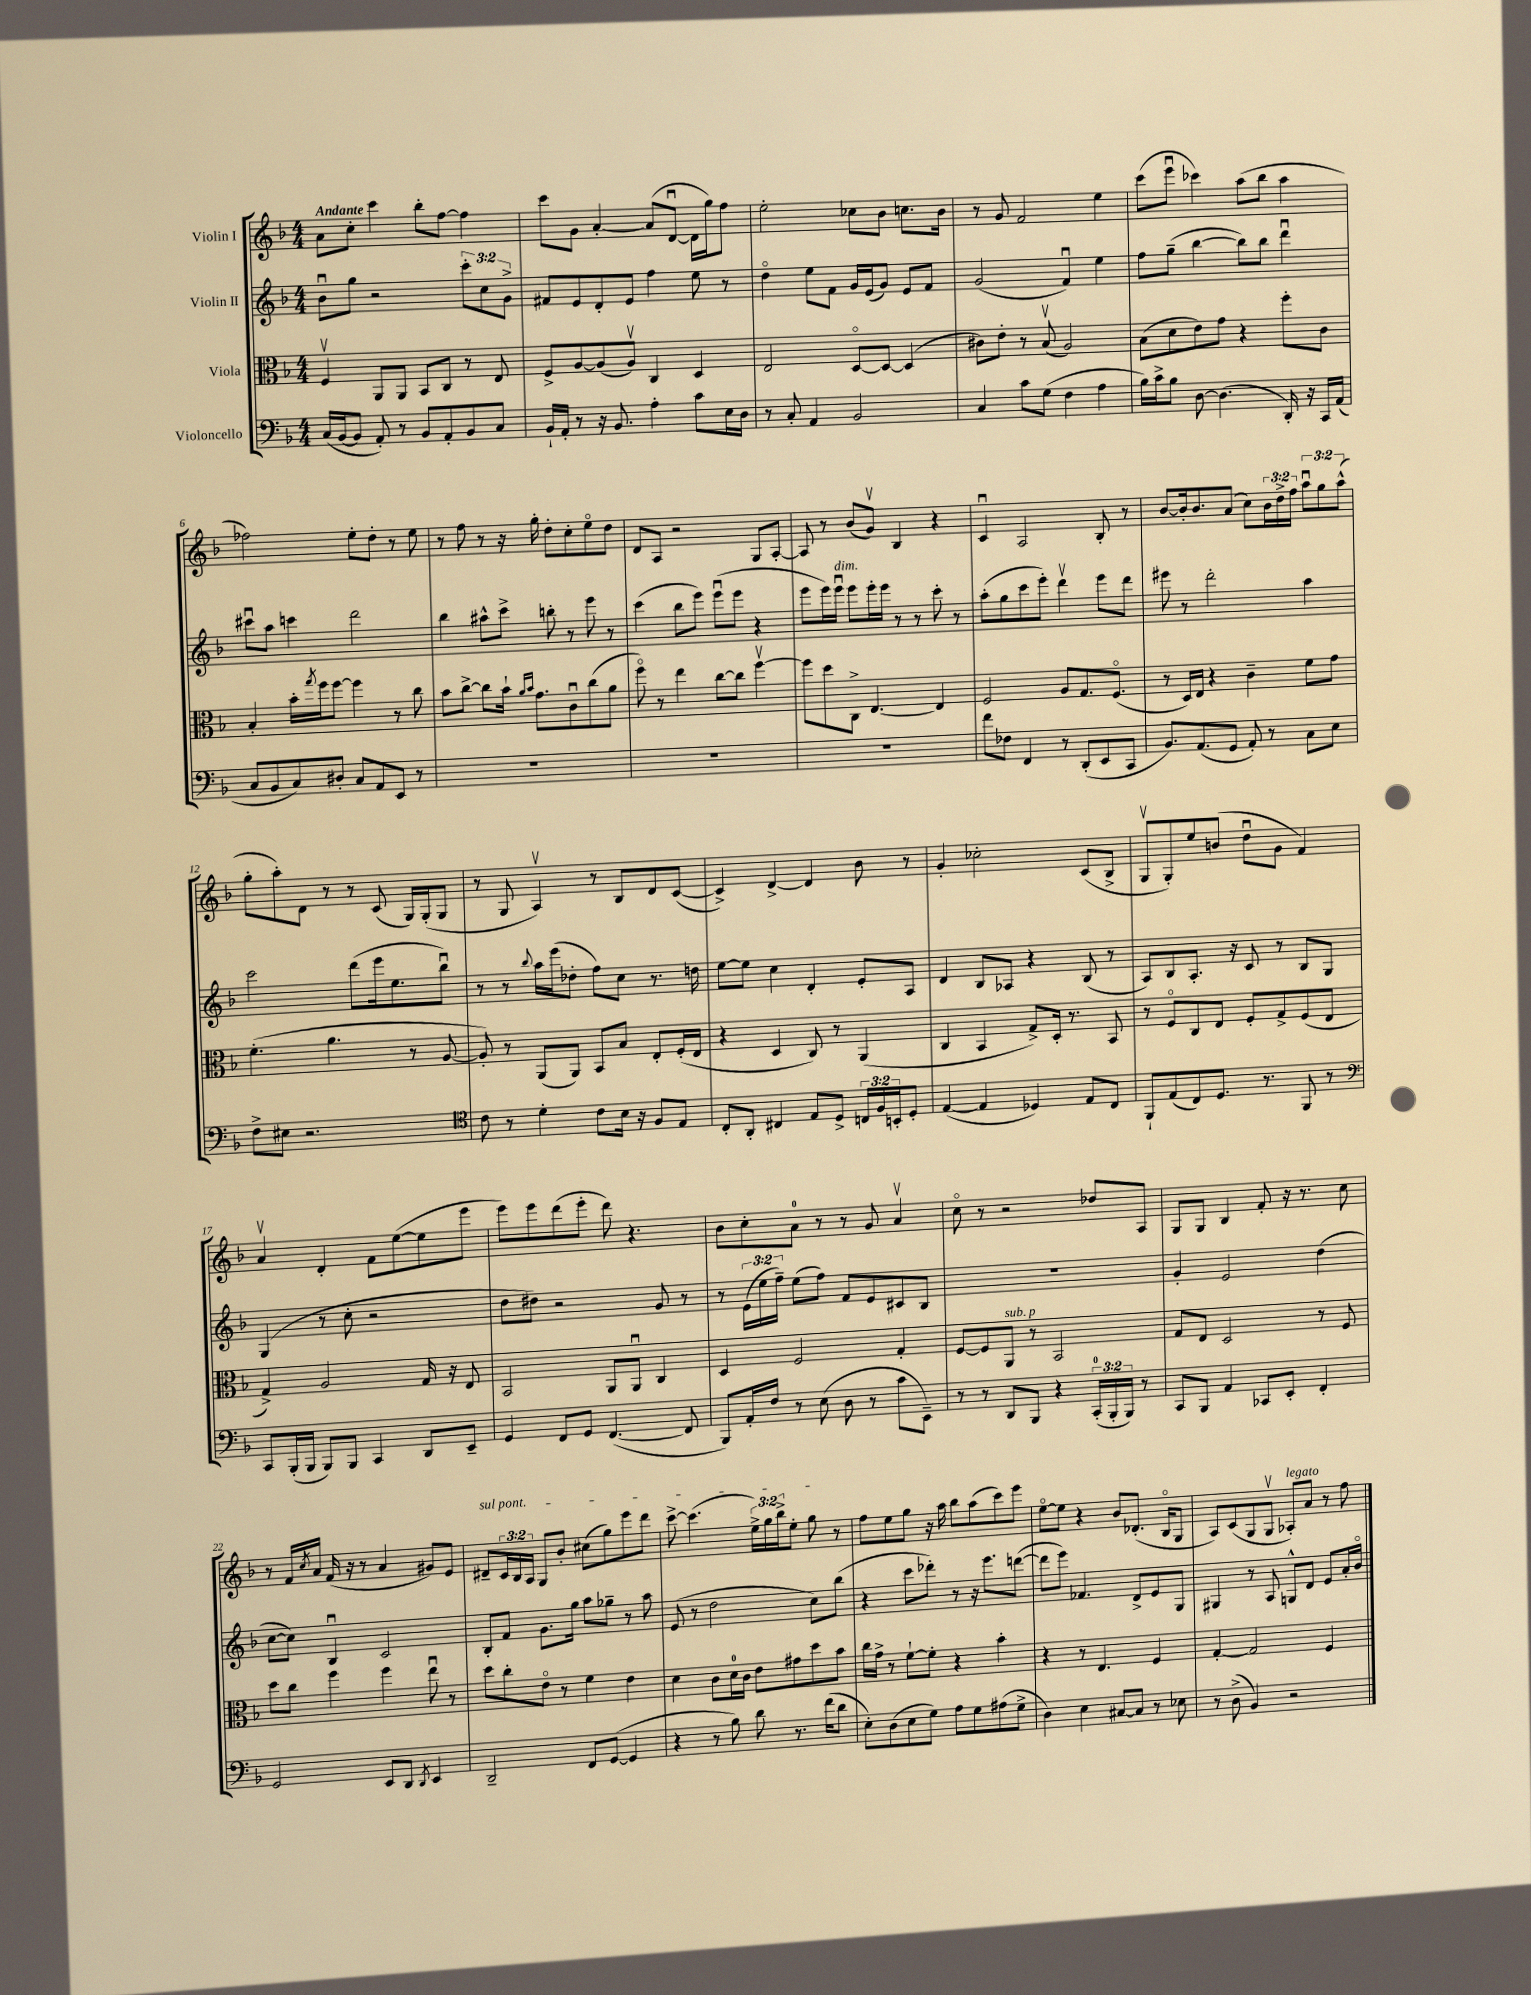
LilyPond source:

<<
\new StaffGroup <<
\new Staff = "s0" \with { instrumentName = "Violin I" } {
    \clef treble \key f \major \numericTimeSignature \time 4/4 \override Staff.TupletNumber.text = #tuplet-number::calc-fraction-text \tempo "Andante"
    a'8 c''8-. c'''4 bes''8-. f''8~ f''4 |
    c'''8 g'8 a'4~-. a'8( d'8~\downbow d'16 g''16) f''8 |
    e''2-. ces''8 bes'8 c''8. bes'16 |
    r8 g'8 f'2 e''4 |
    c'''8( e'''8\downbow ces'''4) a''8( bes''8 a''4 |
    fes''2) e''8-. d''8-. r8 e''8 |
    r8 f''8 r8 r16 g''16-. d''8-. c''8-. e''8\flageolet d''8 |
    d'8 a8 r2 g8 a8~-. |
    a8 r8 bes'8( g'8\upbow) bes4 r4 |
    c'4\downbow a2 bes8-. r8 |
    bes'8~ bes'16-. bes'8. a'8( c''8) \tuplet 3/2 { bes'16 d''16-> f''16 } \tuplet 3/2 { a''8\downbow g''8 a''8-^( } |
    g''8-. a''8-.) d'8 r8 r8 c'8( g16) g16-.( g8 |
    r8 g8 a4\upbow) r8 bes8 d'8 c'8~( |
    c'4->) d'4~-> d'4 bes'8 r8 |
    g'4-. ces''2-. c'8( bes8-> |
    g8\upbow g8-.) e''8 b'8( d''8\downbow g'8 f'4) |
    a'4\upbow d'4-. f'8 e''8~( e''8 e'''8 |
    e'''8) e'''8 d'''8( e'''8-. d'''8) r4. |
    bes'8 c''8-. a'8-0 r8 r8 g'8 a'4\upbow |
    c''8\flageolet r8 r2 des''8 a8 |
    g8 g8 bes4 f'8-. r16 r8. c''8 |
    r8 f'16 \acciaccatura { c''8 } a'16 f'16( r16 r8 a'4 gis'8) e'8 |
    \once \override TextSpanner.bound-details.left.text = \markup { \italic "sul pont." } dis'8--\startTextSpan \tuplet 3/2 { c'16 bes16 a16 } g8 bes'8-. cis''8( g''8) e'''8 d'''8 |
    c'''8~-> c'''4.( \tuplet 3/2 { e''16->) g''16 bes''16-> } e''8-. g''8\stopTextSpan r8 |
    f''8 e''8 g''8 r16 a''16 bes''8 a''8( c'''8) e'''8 |
    e''8~\flageolet e''8 r4 bes'8 des'8.-.( bes16\flageolet g8 |
    a8) c'8( g8 g8\upbow aes8-.^\markup { \italic "legato" }) a'8 r8 f''8 \bar "|." |
}
\new Staff = "s1" \with { instrumentName = "Violin II" } {
    \clef treble \key f \major \numericTimeSignature \time 4/4 \override Staff.TupletNumber.text = #tuplet-number::calc-fraction-text
    bes'8\downbow g''8 r2 \tuplet 3/2 { c'''8-. c''8 g'8-> } |
    fis'8 e'8 d'8-. e'8 f''4 e''8 r8 |
    d''4\flageolet e''8 f'8 g'16 e'16( g'8) e'8 f'8 |
    g'2( f'4\downbow) e''4 |
    f''8 g''8--( bes''4~ bes''8) bes''8 d'''4\downbow |
    cis'''8\downbow a''8 c'''4 d'''2 |
    bes''4 ais''8-^ c'''8-> b''8-. r8 e'''8 r8 |
    c'''4( bes''8 e'''8) e'''8\downbow( e'''8 r4 |
    e'''8 e'''16) e'''16\downbow^\markup { \italic "dim." } e'''8 e'''16-. e'''16 r8 r8 c'''8-. r8 |
    a''8-.( g''8 c'''8 e'''8-.) d'''4\upbow e'''8 d'''8 |
    eis'''8 r8 d'''2-. a''4 |
    c'''2 d'''8( e'''16 e''8. bes''8\downbow) |
    r8 r8 \appoggiatura { bes''8 } a''16 e'''16( des''8-. f''8) c''8 r8. d''16 |
    e''8~ e''8 c''4 d'4-. e'8-. a8 |
    d'4 bes8 aes8 r4 bes8( r8 |
    a8) bes8 a8.-. r16 c'8 r8 bes8 g8 |
    g4( r8 c''8-. r2 |
    d''8 dis''8) r2 g'8 r8 |
    r8 \tuplet 3/2 { e'16( e''16 f''16--) } e''8( f''8) f'8 e'8 cis'8 bes8 |
    R1 |
    g'4-. e'2 d''4( |
    c''8~ c''8) bes4\downbow c'2 |
    bes8-. f'8 g'8. g''16 a''8 ges''8-- r8 a''8 |
    e'8( r8 d''2 c''8) bes''8( |
    r4 c'''8 des'''8-.) r8 r16 e'''8. d'''8~( |
    d'''8 e'''8) fes'4. d'8-> e'8 g8 |
    gis4 r8 a8 g8-^ d'8 e'8 a'16-. bes'16\flageolet \bar "|." |
}
\new Staff = "s2" \with { instrumentName = "Viola" } {
    \clef alto \key f \major \numericTimeSignature \time 4/4
    f4\upbow a,8 a,8 bes,8 c8 r8 e8 |
    f8-> a8~ a8( a8\upbow) c4 d4 |
    e2 d8~\flageolet d8~ d4( |
    cis'8) e'8-. r8 bes8\upbow( a2) |
    bes8( d'8 e'8) g'8 r4 f''8-. c'8 |
    bes4-. bes'16-. \acciaccatura { g''8 } f''16 f''8~ f''4 r8 c''8 |
    bes'8 c''8~-> c''8 bes'16-! \grace { a'16 bes'16 } g'8. c'8\downbow c''8( a'8 |
    f''8\flageolet) r8 e''4 c''8~ c''8 f''4~\upbow |
    f''8 d''8 c8-> e4.~ e4 |
    f2 a8 g8. f8.\flageolet( |
    r8 d16) e16 r4 c'4-- f'8 g'8 |
    f'4.-.( a'4. r8 a8~ |
    a8-.) r8 a,8( a,8) bes,8 bes8 e8-. f16-.( e16 |
    r4 d4 c8) r8 a,4( |
    c4 bes,4 g8->) d16-. r8. bes,8 |
    r8 f8\flageolet c8 e8 f8-. g8-> f8( e8 |
    g4->) a2 g16 r16 e8 |
    bes,2 a,8 a,8\downbow c4 |
    d4 f2 g4-. |
    f8~ f8 a,8^\markup { \italic "sub. p" } r8 bes,2 |
    g8 e8 d2 r8 f8 |
    d''8 c''8 f''4 f''4 e''8\downbow r8 |
    d''8 c''8-. e'8\flageolet r8 f'4 e'4 |
    d'4 c'8 d'16-0 c'16 e'8 gis'8 d''8 bes'8 |
    c''16 g'16-> r8 f'8~-! f'8-. r4 bes'4-. |
    r4 r8 e4. f4 |
    g4~-. g2 f4 \bar "|." |
}
\new Staff = "s3" \with { instrumentName = "Violoncello" } {
    \clef bass \key f \major \numericTimeSignature \time 4/4 \override Staff.TupletNumber.text = #tuplet-number::calc-fraction-text
    c16( bes,16~ bes,8 a,8-.) r8 bes,8 a,8-. bes,8 c8 |
    bes,16-! a,16-. r8 r16 bes,8. a4-. c'8 e16 d16 |
    r8 c8-. a,4 bes,2 |
    c4 c'8 g8( f4 a4 |
    bes16) c'16-> bes8 d8~ d4.( d,16-.) r16 c,16 a,16( |
    c8 bes,8 c8) dis8-. c8 a,8 e,8 r8 |
    R1 |
    R1 |
    R1 |
    f'8 fes8 f,4 r8 d,8-.( e,8 c,8 |
    bes,8.) a,8.( g,8 a,8-.) r8 c8 e8 |
    f8-> eis8 r2. |
    \clef tenor c'8 r8 d'4-. c'8 bes16 r16 f8 e8 |
    c8-. a,8-. cis4 e8 d8-> \tuplet 3/2 { c16 f16 b,16-. } d8-. |
    e4~( e4 des4) e8 c8 |
    f,8-! e8( c8) d8. r8. f,8 r8 |
    \clef bass c,8 bes,,16-.( bes,,16 bes,,8) bes,,8 c,4 d,8 e,8-- |
    g,4 f,8 g,8 f,4.~( f,8 |
    bes,,8) a,16-. f16 r8 e8( d8 r8 c'8 e,8--) |
    r8 r8 d,8 bes,,8 r4 \tuplet 3/2 { c,16-0-.( bes,,16-. bes,,16) } r8 |
    c,8 bes,,8 a,4 ces,8 e,8-. f,4-. |
    g,2 e,8 d,8 \acciaccatura { d,8 } e,4 |
    d,2-- f,8 g,8~( g,4 |
    r4 r8 bes8) d'8 r8. f'16( d'8 |
    e8-.) d8( e8 g8) a8 g8 ais8( g8-> |
    d4) e4 cis8~ cis8 r8 ees8 |
    r8 d8->( bes,4) r2 \bar "|." |
}
>>
>>
